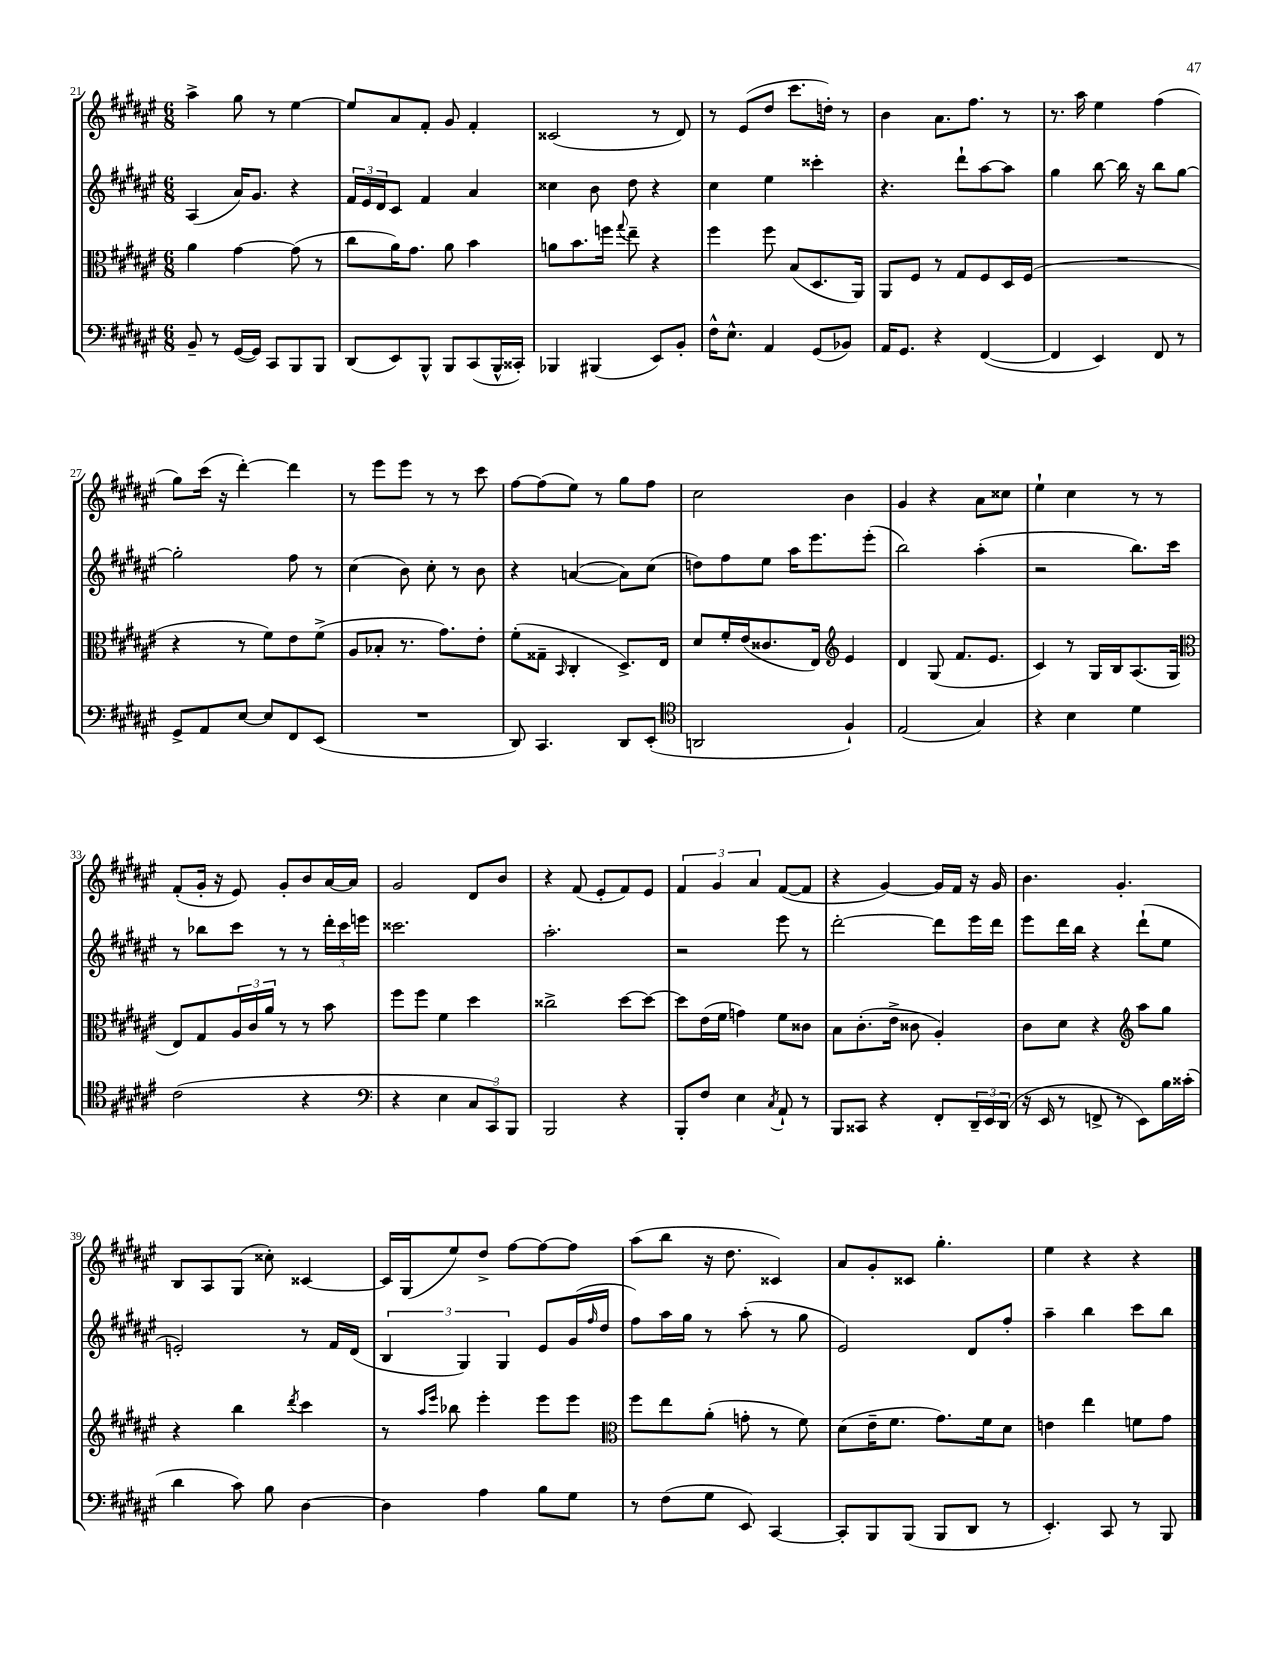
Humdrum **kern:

**kern	**kern	**kern	**kern
*part4	*part3	*part2	*part1
*staff4	*staff3	*staff2	*staff1
*clefF4	*clefC3	*clefG2	*clefG2
*k[f#c#g#d#a#e#]	*k[f#c#g#d#a#e#]	*k[f#c#g#d#a#e#]	*k[f#c#g#d#a#e#]
*M6/8	*M6/8	*M6/8	*M6/8
=21	=21	=21	=21
8BB~/	4a#\	(4A#/	4aa#^\
8r	.	.	.
([16GG#/LL	[4g#\	16a#/KL)	8gg#\
16GG#/JJ])	.	8.g#/J	.
8CC#/L	.	.	8r
8BBB/	(8g#\]	4r	[4ee#\
8BBB/J	8r	.	.
=22	=22	=22	=22
(8DD#/L	8cc#\L	24f#/LL	8ee#/L]
.	.	24e#/	.
.	.	24d#/J	.
8EE#/)	16a#\K)	8c#/J	8a#/
.	8.g#\J	.	.
8BBB^^/J	.	4f#/	8f#'/J
8BBB/L	8a#\	.	8g#/
(8CC#/	4b\	4a#/	4f#'/
16BBB^^/L	.	.	.
16CC##X'/JJ)	.	.	.
=23	=23	=23	=23
4BBB-X/	8an\L	4cc##X\	(2c##X/
.	8.b\	.	.
(4BBB#X/	.	8b\	.
.	16ffn\Jk	.	.
.	8qqgg#/	.	.
.	8ee#~\	8dd#\	.
8EE#/L)	4r	4r	8r
8BB'/J	.	.	8d#/)
=24	=24	=24	=24
16F#^^\KL	4ff#\	4cc#\	8r
8.E#^^\J	.	.	.
.	.	.	(8e#/L
4AA#/	8ff#\	4ee#\	8dd#/J
.	(8B/L	.	8.ccc#\L
(8GG#/L	8.D#/	4ccc##X'\	.
.	.	.	16ddn'\Jk)
8BB-X/J)	.	.	8r
.	16AA#/Jk)	.	.
=25	=25	=25	=25
16AA#/KL	8AA#/L	4.r	4b\
8.GG#/J	.	.	.
.	8F#/J	.	.
4r	8r	.	8.a#\L
.	8G#/L	8ddd#`\L	.
.	.	.	8.ff#\J
([4FF#/	8F#/	[8aa#\	.
.	16D#/L	8aa#\J]	8r
.	(16F#/JJ	.	.
=26	=26	=26	=26
4FF#/]	2.r	4gg#\	8.r
.	.	.	16aa#\
4EE#/)	.	[8bb\	4ee#\
.	.	16bb\]	.
.	.	16r	.
8FF#/	.	8bb\L	(4ff#\
8r	.	[8gg#\J	.
!!LO:LB:g=z
=27	=27	=27	=27
8GG#^/L	4r	2gg#'\]	8gg#\L)
8AA#/	.	.	(16ccc#\Jk
.	.	.	16r
[8E#/J	8r	.	[4ddd#'\)
8E#/L]	8f#\L)	.	.
8FF#/	8e#\	8ff#\	4ddd#\]
(8EE#/J	(8f#^\J	8r	.
=28	=28	=28	=28
2.r	8A#/L	(4cc#\	8r
.	8B-X'/J	.	8eee#\L
.	8.r	8b\)	8eee#\J
.	.	8cc#'\	8r
.	8.g#\L)	.	.
.	.	8r	8r
.	8e#'\J	8b\	8ccc#\
=29	=29	=29	=29
8DD#/)	(8f#'\L	4r	[8ff#\L
4.CC#/	8G##X~\J	.	(8ff#\]
.	16qqBB/	.	.
.	4C#'/	([4an/	8ee#\J)
.	.	.	8r
8DD#/L	8.D#^/L)	8a\L])	8gg#\L
(8EE#'/J	.	(8cc#\J	8ff#\J
.	16E#/Jk	.	.
=30	=30	=30	=30
*clefC4	*	*	*
2AAn/	8d#/L	8ddn\L)	2cc#\
.	16f#'/L	8ff#\	.
.	(16e#/J	.	.
.	8.c##X/	8ee#\J	.
.	.	16aa#\KL	.
.	16E#/Jk)	8.eee#\	.
*	*clefG2	*	*
4F#`/)	4e#/	.	4b\
.	.	(8eee#'\J	.
=31	=31	=31	=31
(2E#/	4d#/	2bb\)	4g#/
.	(8G#/	.	4r
.	8.f#/L	.	.
4G#/)	.	(4aa#'\	8a#\L
.	8.e#/J	.	.
.	.	.	8cc##X\J
=32	=32	=32	=32
4r	4c#/)	2r	4ee#`\
4B\	8r	.	4cc#\
.	16G#/LL	.	.
.	16B/J	.	.
4d#\	(8.A#/	8.bb\L)	8r
.	.	.	8r
.	16G#/Jk	16ccc#\Jk	.
!!LO:LB:g=z
=33	=33	=33	=33
*	*clefC3	*	*
(2c#\	8E#/L)	8r	(8f#'/L
.	8G#/	8bb-X\L	16g#'/Jk
.	.	.	16r
.	24A#/L	8ccc#\J	8e#/)
.	24c#/	.	.
.	24a#/JJ	.	.
.	8r	8r	8g#'/L
4r	8r	8r	8b/
.	8b\	24ddd#'\LL	[16a#/L
.	.	24ccc#\	.
.	.	.	16a#/JJ]
.	.	24eeen\JJ	.
=34	=34	=34	=34
*clefF4	*	*	*
4r	8ff#\L	2.ccc##X\	2g#/
.	8ff#\J	.	.
4E#\	4f#\	.	.
12C#/L	4dd#\	.	8d#/L
12CC#/)	.	.	.
.	.	.	8b/J
12BBB/J	.	.	.
=35	=35	=35	=35
2BBB/	2cc##X^\	2.aa#'\	4r
.	.	.	(8f#/
.	.	.	8e#'/L
4r	[8dd#\L	.	8f#/)
.	8dd#\J_	.	8e#/J
=36	=36	=36	=36
8BBB'/L	8dd#\L]	2r	6f#/
8F#/J	(16e#\L	.	.
.	.	.	6g#/
.	16f#\JJ	.	.
4E#\	4gn\)	.	.
.	.	.	6a#/
8qC#/	.	.	.
8AA#`/	8f#\L	8eee#\	([8f#/L
8r	8c##X\J	8r	8f#/J]
=37	=37	=37	=37
8BBB/L	8B\L	[2ddd#'\	4r
8CC##X/J	(8.c#'\	.	.
4r	.	.	[4g#/)
.	16e#^\Jk	.	.
.	8c##X\	.	.
8FF#'/L	4A#'/)	8ddd#\L]	16g#/LL]
.	.	.	16f#/JJ
24DD#~/L	.	16eee#\L	16r
24EE#/	.	.	.
.	.	16ddd#\JJ	16g#/
(24DD#/JJ	.	.	.
=38	=38	=38	=38
16r	8c#\L	8eee#\L	4.b\
16EE#/	.	.	.
8r	8d#\J	16ddd#\L	.
.	.	16bb\JJ	.
8FFn^/	4r	4r	.
8r	.	.	4.g#'/
*	*clefG2	*	*
8EE#\L)	8aa#\L	(8ddd#`\L	.
16B\L	8gg#\J	8ee#\J	.
(16c##X'\JJ	.	.	.
!!LO:LB:g=z
=39	=39	=39	=39
4d#\	4r	2en'/)	8B/L
.	.	.	8A#/
8c#\)	4bb\	.	(8G#/J
8B\	.	.	8cc##X'\)
.	8qddd#/	.	.
[4D#\	4ccc#\	8r	[4c##X/
.	.	16f#/LL	.
.	.	(16d#/JJ	.
=40	=40	=40	=40
4D#\]	8r	6B/	16c##/LL]
.	.	.	(16G#/J
.	16qqaa#/LL	.	.
.	16qqeee#/JJ	.	.
.	8bb-X\	.	8ee#/)
.	.	6G#/)	.
4A#\	4eee#'\	.	8dd#^/J
.	.	6G#/	.
.	.	.	[8ff#\L
8B\L	8eee#\L	8e#/L	8ff#\_
8G#\J	8eee#\J	(16g#/L	8ff#\J]
.	.	16qqff#/	.
.	.	16dd#/JJ	.
=41	=41	=41	=41
*	*clefC3	*	*
8r	8ff#\L	8ff#\L)	(8aa#\L
(8F#\L	8ee#\	16aa#\L	8bb\J
.	.	16gg#\JJ	.
8G#\J	(8a#'\J	8r	16r
.	.	.	8.dd#\
8EE#/)	8gn'\	(8aa#'\	.
[4CC#/	8r	8r	4c##X/)
.	8f#\)	8gg#\	.
=42	=42	=42	=42
8CC#'/L]	(8d#\L	2e#/)	8a#/L
8BBB/	16e#~\K	.	8g#'/
.	8.f#\J	.	.
(8BBB/J	.	.	8c##X/J
8BBB/L	8.g#\L)	.	4.gg#'\
8DD#/J	.	8d#/L	.
.	16f#\k	.	.
8r	8d#\J	8ff#'/J	.
=43	=43	=43	=43
4.EE#'/)	4en\	4aa#~\	4ee#\
.	4ee#\	4bb\	4r
8CC#/	.	.	.
8r	8fn\L	8ccc#\L	4r
8BBB/	8g#\J	8bb\J	.
==	==	==	==
*-	*-	*-	*-
